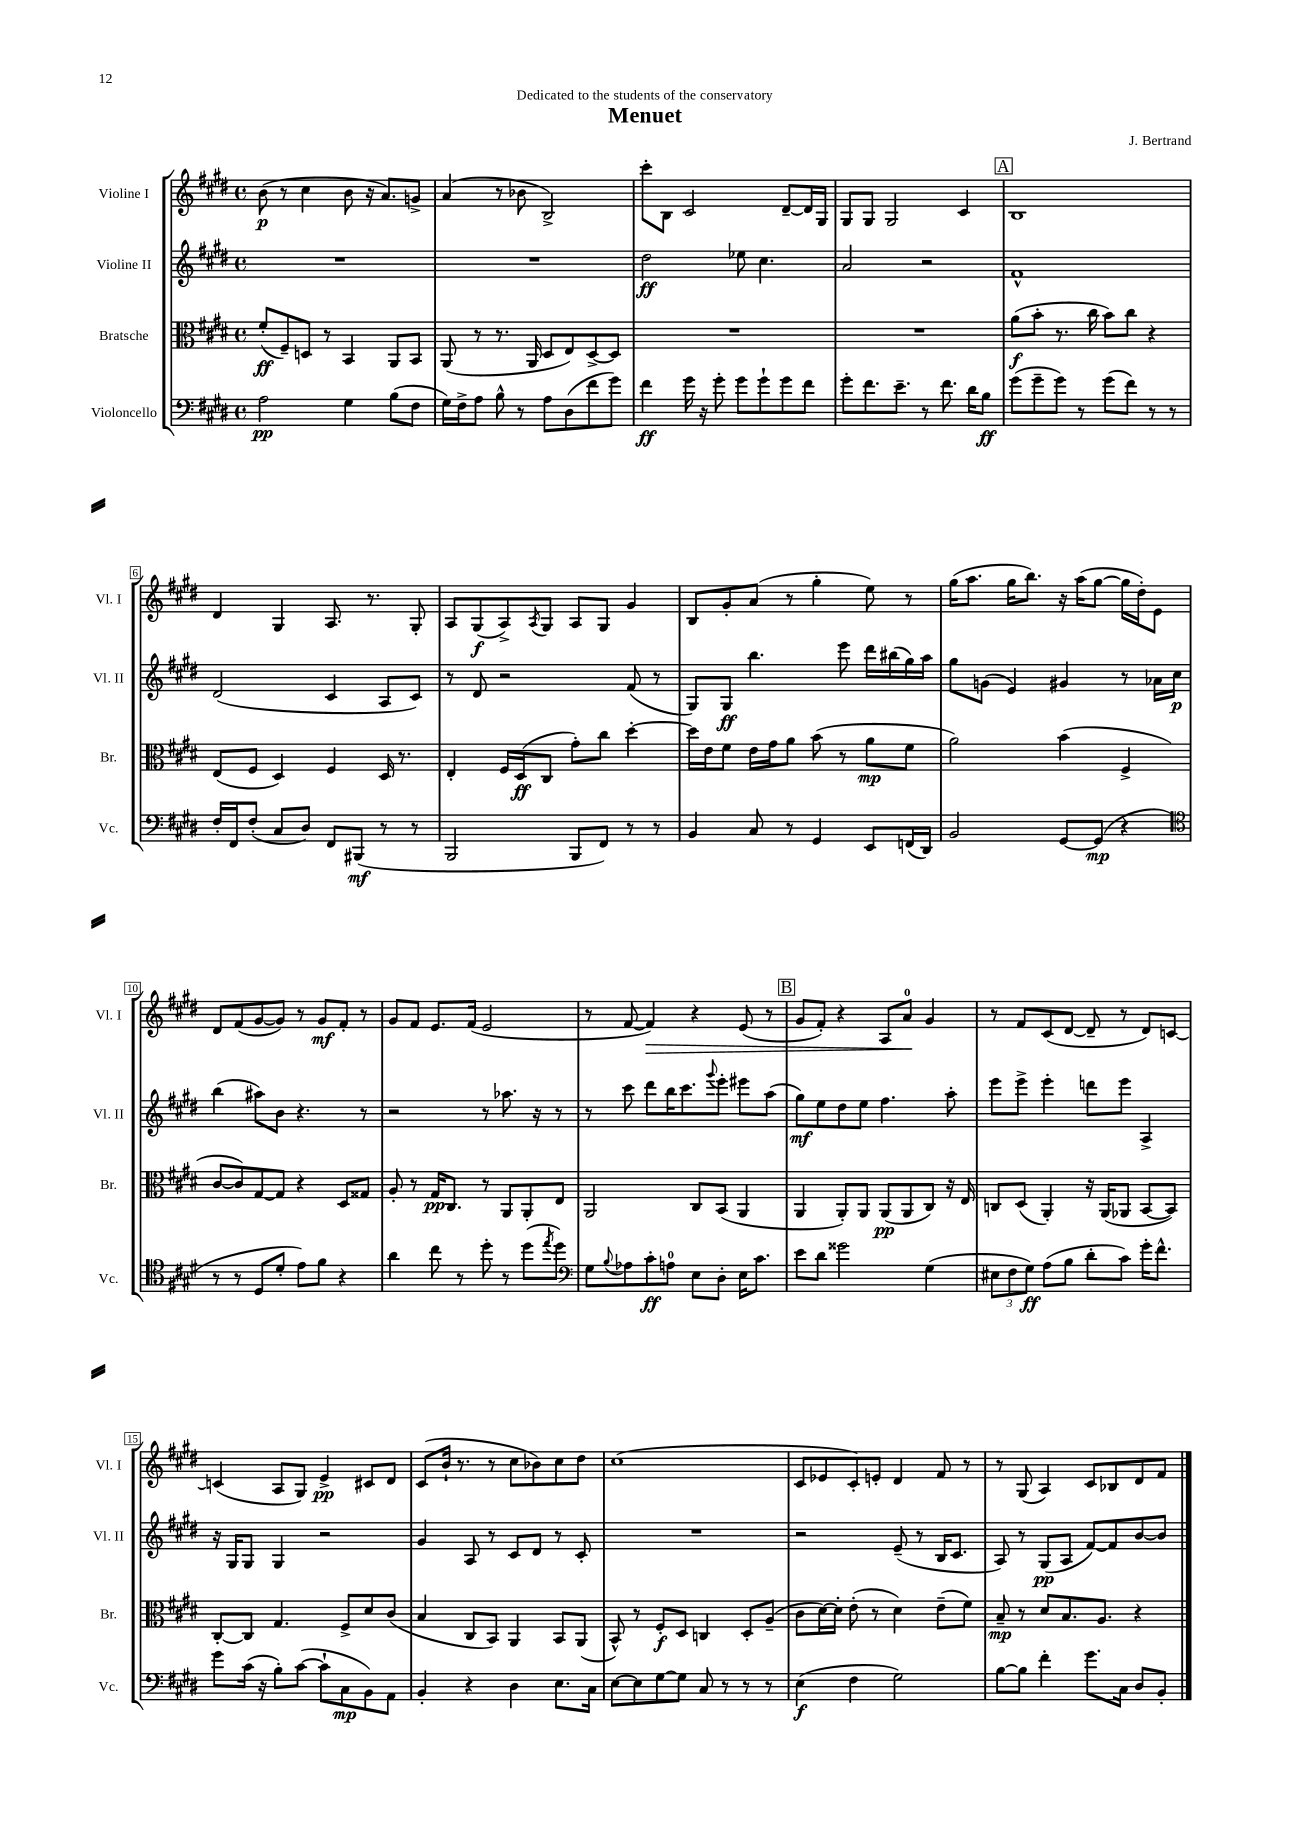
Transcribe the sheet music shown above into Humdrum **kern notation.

**kern	**kern	**kern	**kern
*staff4	*staff3	*staff2	*staff1
*clefF4	*clefC3	*clefG2	*clefG2
*k[f#c#g#d#]	*k[f#c#g#d#]	*k[f#c#g#d#]	*k[f#c#g#d#]
*M4/4	*M4/4	*M4/4	*M4/4
*met(c)	*met(c)	*met(c)	*met(c)
2A\	(8f#'/L	1r	(8b\
.	8F#~/)	.	8r
.	8D/J	.	4cc#\
.	8r	.	.
4G#\	4BB/	.	8b\
.	.	.	16r
.	.	.	8.a/L)
(8B\L	8AA/L	.	.
8F#\J	8BB/J	.	8g^/J
=	=	=	=
16G#\LL)	(8AA/	1r	(4a/
16F#^\J	.	.	.
8A\J	8r	.	.
8B^^\	8.r	.	8r
8r	.	.	8b-\
.	16AA/	.	.
8A\L	8D#/L	.	2B^/)
(8D#\	8E/)	.	.
8f#\	[8D#^/	.	.
8g#\J)	8D#/]J	.	.
=	=	=	=
4f#\	1r	2dd#\	8ccc#'\L
.	.	.	8B\J
16g#\	.	.	2c#/
16r	.	.	.
8g#'\	.	.	.
8g#\L	.	8ee-\	.
8g#`\	.	4.cc#\	.
8g#\	.	.	[8d#~/L
8f#\J	.	.	16d#/]L
.	.	.	16G#/JJ
=	=	=	=
8g#'\L	1r	2a/	8G#/L
8.f#\	.	.	8G#/J
.	.	.	2G#/
8.e~\J	.	.	.
8r	.	2r	.
8.f#\	.	.	.
.	.	.	4c#/
16d#\LK	.	.	.
8B\J	.	.	.
=	=	=	=
(8g#\L	(8a\L	1f#^^	1B
8g#~\	8b'\J	.	.
8g#\J)	8.r	.	.
8r	.	.	.
.	16cc#\	.	.
(8g#\L	8b\L)	.	.
8f#\J)	8cc#\J	.	.
8r	4r	.	.
8r	.	.	.
=	=	=	=
16F#'/LL	(8E/L	(2d#/	4d#/
16FF#/J	.	.	.
(8F#'/J	8F#/J	.	.
8C#/L	4D#/)	.	4G#/
8D#/J)	.	.	.
8FF#/L	4F#/	4c#/	8.A/
(8BBB#/J	.	.	.
.	.	.	8.r
8r	16D#/	8A/L	.
.	8.r	.	.
8r	.	8c#/J)	8G#'/
=	=	=	=
2BBB/	4E'/	8r	8A/L
.	.	8d#/	(8G#/
.	16F#/LL	2r	8A^/)
.	(16D#/J	.	.
.	.	.	8qA/
.	8C#/J	.	8G#/J
8BBB/L	8g#'\L)	.	8A/L
8FF#/J)	8cc#\J	.	8G#/J
8r	[4dd#'\	(8f#/	4g#/
8r	.	8r	.
=	=	=	=
4BB/	16dd#\]LL	8G#/L)	8B/L
.	16e\J	.	.
.	8f#\J	8G#/J	8g#'/
8C#/	16e\LL	4.bb\	(8a/J
.	16g#\J	.	.
8r	8a\J	.	8r
4GG#/	(8b\	.	4gg#'\
.	8r	8eee\	.
8EE/L	8a\L	16ddd#\LL	8ee\)
.	.	(16bb#\	.
(16FF/L	8f#\J	16gg#\)	8r
16DD#/JJ)	.	16aa\JJ	.
=	=	=	=
2BB/	2a\)	8gg#\L	(16gg#\LK
.	.	.	8.aa\J
.	.	(8g\J	.
.	.	4e/)	16gg#\LK
.	.	.	8.bb\J)
[8GG#/L	(4b\	4g#/	16r
.	.	.	(16aa\LK
(8GG#/]J	.	.	[8gg#\J
4r	4F#^/	8r	16gg#\]LL
.	.	.	16dd#'\J)
.	.	16a-\LL	8e\J
.	.	16cc#\JJ	.
=	=	=	=
*clefC4	*	*	*
8r	[8c#/L	(4bb\	8d#/L
8r	8c#/])	.	(8f#/
8D#/L	[8G#/	8aa#\L)	[8g#/
8d#'/J	8G#/]J	8b\J	8g#/]J)
8e\L)	4r	4.r	8r
8f#\J	.	.	8g#/L
4r	8D#/L	.	8f#'/J
.	8G##/J	8r	8r
=	=	=	=
4a\	8A'/	2r	8g#/L
.	8r	.	8f#/J
8cc#\	16G#/LK	.	8.e/L
.	8.C#/J	.	.
8r	.	.	.
.	.	.	(16f#/Jk
8dd#'\	8r	8r	2e/
8r	8AA/L	8.aa-\	.
(8dd#\L	8AA'/	.	.
.	.	16r	.
8qee/	.	.	.
8dd#\J)	8E/J	8r	.
=	=	=	=
*clefF4	*	*	*
8G#\L	2AA/	8r	8r
8qqB/	.	.	.
8A-\	.	8ccc#\	[8f#/
8c#'\	.	8ddd#\L	4f#/])
8A\J	.	16bb\K	.
.	.	8.ccc#\	.
8E\L	8C#/L	.	4r
.	.	8qqggg#/	.
8D#'\J	(8BB/J	8eee'\J	.
16E\LK	4AA/	8eee#\L	(8e/
8.c#\J	.	.	.
.	.	(8aa\J	8r
=	=	=	=
8e\L	4AA/	8gg#\L)	8g#/L
8d#\J	.	8ee\	8f#'/J)
2g##\	8AA'/L)	8dd#\	4r
.	8AA/J	8ee\J	.
.	(8AA/L	4.ff#\	8A/L
.	8AA/	.	8a/J
(4G#\	8C#/J)	.	4g#/
.	16r	8aa'\	.
.	16E/	.	.
=	=	=	=
12E#\L	8C/L	8eee\L	8r
12F#\	.	.	.
.	(8D#/J	8eee^\J	8f#/L
12G#\J)	.	.	.
(8A\L	4AA'/)	4eee'\	(8c#/
8B\J	.	.	[8d#/J
8d#'\L	16r	8ddd\L	8d#~/]
.	(16AA/LK	.	.
8c#\J)	8AA-/J	8eee\J	8r
16g#'\LK	[8BB/L	4A^/	8d#/L)
8.f#^^\J	.	.	.
.	8BB/]J)	.	[8c/J
=	=	=	=
8g#\L	[8C#'/L	16r	(4c/]
.	.	16G#/LK	.
(16c#\Jk	8C#/]J	8G#/J	.
16r	.	.	.
8B'\L)	4.G#/	4G#/	8A/L
([8c#\J	.	.	8G#/J)
8c#`\]L	.	2r	4e^/
8C#\	8F#^/L	.	.
8BB\)	8d#/	.	8c#/L
8AA\J	(8c#/J	.	8d#/J
=	=	=	=
4BB'/	4B/	4g#/	(8c#/L
.	.	.	16b`/Jk
.	.	.	8.r
4r	8C#/L	8A/	.
.	8BB/J)	8r	8r
4D#\	4AA/	8c#/L	8cc#\L
.	.	8d#/J	8b-\)
8.E\L	8BB/L	8r	8cc#\
.	(8AA/J	8c#'/	8dd#\J
16C#\Jk	.	.	.
=	=	=	=
[8E\L	8BB^^/)	1r	(1cc#
8E\]	8r	.	.
[8G#\	8F#'/L	.	.
8G#\]J	8D#/J	.	.
8C#/	4C/	.	.
8r	.	.	.
8r	8D#'/L	.	.
8r	(8A~/J	.	.
=	=	=	=
(4E\	8c#\L	2r	8c#/L
.	[16d#\L)	.	8e-/
.	16d#'\]JJ	.	.
4F#\	(8e'\	.	8c#'/)
.	8r	.	8e'/J
2G#\)	4d#\)	(8e~/	4d#/
.	.	8r	.
.	(8e~\L	16B/LK	8f#/
.	.	8.c#/J	.
.	8f#\J)	.	8r
=	=	=	=
[8B\L	8B~/	8A/)	8r
8B\]J	8r	8r	(8G#/
4f#'\	8d#/L	(8G#/L	4A/)
.	8.B/	8A/J	.
8.g#\L	.	[8f#/L)	8c#/L
.	8.A/J	.	.
.	.	8f#/]	8B-/
16C#\Jk	.	.	.
8D#/L	4r	[8b/	8d#/
8BB'/J	.	8b/]J	8f#/J
==	==	==	==
*-	*-	*-	*-
